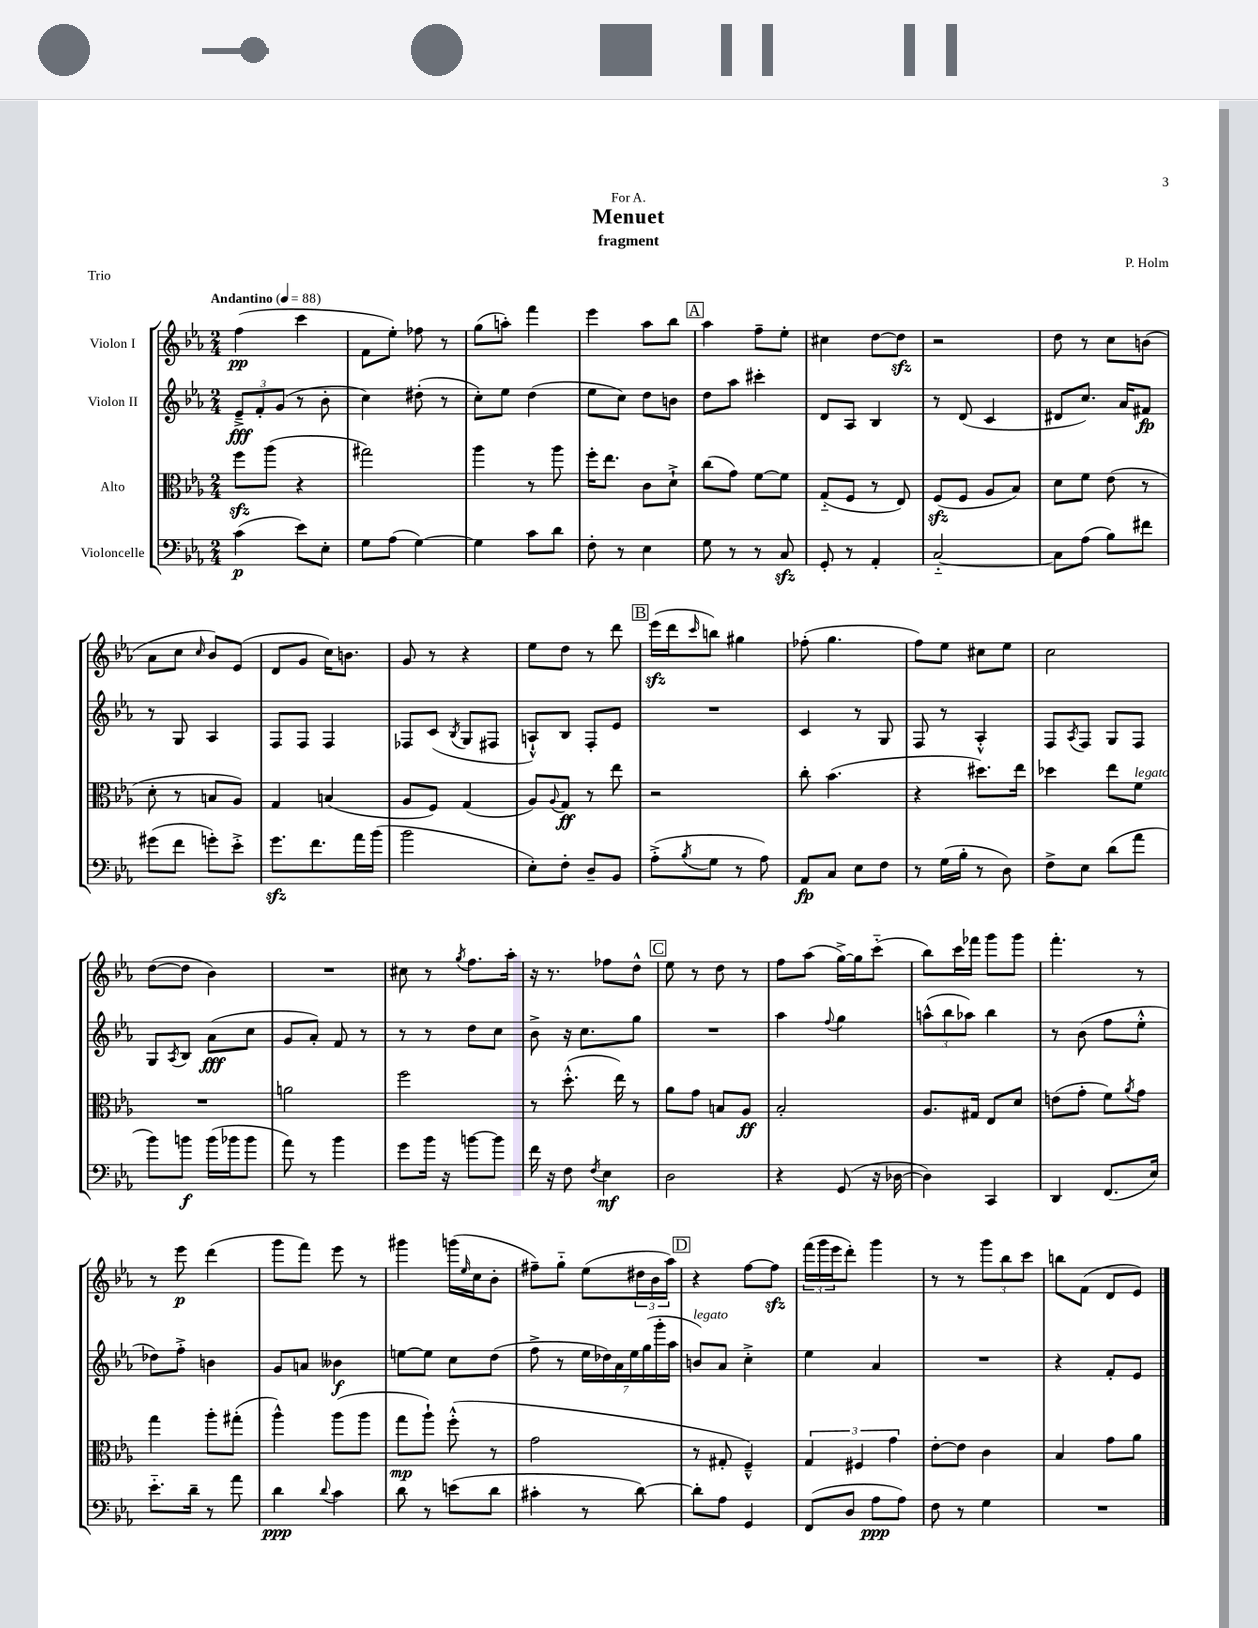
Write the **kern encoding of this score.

**kern	**kern	**kern	**kern
*staff4	*staff3	*staff2	*staff1
*clefF4	*clefC3	*clefG2	*clefG2
*k[b-e-a-]	*k[b-e-a-]	*k[b-e-a-]	*k[b-e-a-]
*M2/4	*M2/4	*M2/4	*M2/4
*MM88	*MM88	*MM88	*MM88
(4c\	8ff\L	12e-~^/L	(4ff\
.	.	12f'/	.
.	(8aa-\J	.	.
.	.	(12g/J	.
8e-\L)	4r	8r	4ccc\
8E-'\J	.	8b-'\	.
=	=	=	=
8G\L	2gg#\)	4cc\)	8f\L
(8A-\J	.	.	8ee-'\J)
[4G\)	.	(8dd#'\	8ff-\
.	.	8r	8r
=	=	=	=
4G\]	4aa-\	8cc'\L)	(8gg\L
.	.	8ee-\J	8aa'\J)
8c\L	8r	(4dd\	4fff\
8d\J	8aa-\	.	.
=	=	=	=
8F'\	16ff'\LK	8ee-\L	4eee-\
.	8.ee-\J	.	.
8r	.	8cc\J)	.
4E-\	8c\L	8dd\L	8aa-\L
.	8d`^\J	8b\J	8bb-\J
=	=	=	=
8G\	(8cc\L	8dd\L	4aa-\
8r	8g\J)	8aa-\J	.
8r	[8f\L	4ccc#'\	8ff~\L
8C/	8f\]J	.	8ee-'\J
=	=	=	=
8GG'/	(8G'~/L	8d/L	4cc#\
8r	8F/J	8A-/J	.
4AA-'/	8r	4B-/	[8dd\L
.	8E-/)	.	8dd\]J
=	=	=	=
[2C'~/	(8F/L	8r	2r
.	8F/J	(8d/	.
.	8A-/L	4c/	.
.	8B-/J)	.	.
=	=	=	=
8C\]L	8d\L	8d#/L	8dd\
(8A-\J	8f\J	8.cc/J)	8r
8B-\L)	(8e-\	.	8cc\L
.	.	16a-/LK	.
8f#\J	8r	8f#/J	(8b\J
=	=	=	=
(8g#\L	8d'\	8r	8a-\L
8f\J	8r	8G/	8cc\J
.	.	.	16qqcc/
8g'\L)	8B/L	4A-/	8b-/L)
8e-'^\J	8A-/J)	.	(8e-/J
=	=	=	=
8.g\L	4G/	8F/L	8d/L
.	.	8F/J	8g/J
8.f\	.	.	.
.	(4B/	4F/	16cc\LK)
.	.	.	8.b\J
16a-\L	.	.	.
(16b-\JJ	.	.	.
=	=	=	=
2b-\	8A-/L	8F-/L	8g/
.	8F/J)	(8c/J	8r
.	.	8qB-/	.
.	(4G/	8G/L	4r
.	.	8F#/J	.
=	=	=	=
8E-'\L)	8A-/L)	8A`^^/L)	8ee-\L
.	8qqA-/	.	.
8F'\J	8G/J	8B-/J	8dd\J
8D~/L	8r	8F'/L	8r
8BB-/J	8ee-\	8e-/J	8ddd\
=	=	=	=
(8A-'^\L	2r	2r	(16eee-\LL
.	.	.	16ddd\J
8qB-/	.	.	16qqccc/
8G\J	.	.	8bb\J)
8r	.	.	4gg#\
8A-\)	.	.	.
=	=	=	=
8AA-/L	8cc'\	4c/	(8ff-'\
8C/J	(4.b-\	.	4.gg\
8E-\L	.	8r	.
8F\J	.	8G/	.
=	=	=	=
8r	4r	8F/	8ff\L)
(16G\LL	.	8r	8ee-\J
16B-'\JJ	.	.	.
8r	8.dd#\L)	4A-'^^/	8cc#\L
8D\)	.	.	8ee-\J
.	16ee-\Jk	.	.
=	=	=	=
8F^\L	4dd-\	8F/L	2cc\
.	.	8qA-/	.
8E-\J	.	8F/J	.
(8d\L	8ee-\L	8G/L	.
8a-\J	8f\J	8F/J	.
=	=	=	=
8b-\L)	2r	8G/L	([8dd\L
.	.	8qA-/	.
8b\J	.	8B-/J	8dd\]J
(16b\LL	.	(8a-\L	4b-\)
16b-\J	.	.	.
8b-\J	.	8cc\J	.
=	=	=	=
8a-\)	2a\	8g/L	2r
8r	.	8a-'/J)	.
4b-\	.	8f/	.
.	.	8r	.
=	=	=	=
8g\L	2ff\	8r	8cc#\
16b-\Jk	.	8r	8r
16r	.	.	.
.	.	.	8qgg/
[8b\L	.	8dd\L	8.ff\L
8b\]J	.	8cc\J	.
.	.	.	16aa-'\Jk
=	=	=	=
16f\	8r	8b-^\	16r
16r	.	.	8.r
8F\	(8.dd'^^\	16r	.
.	.	8.cc\L	.
8qF/	.	.	.
4E-\	.	.	8ff-\L
.	16ee-\)	.	.
.	8r	8gg\J	8dd^^\J
=	=	=	=
2D\	8a-\L	2r	8ee-\
.	8g\J	.	8r
.	8B/L	.	8dd\
.	8A-/J	.	8r
=	=	=	=
4r	2B-'/	4aa-\	8ff\L
.	.	.	(8aa-\J
.	.	8qqff/	.
(8GG/	.	4gg\	[16gg^\LL)
.	.	.	16gg\]J
16r	.	.	(8ccc'~\J
[16D-\	.	.	.
=	=	=	=
4D-\])	8.A-/L	(12aa^^\L	8bb-\L)
.	.	12bb-\	.
.	.	.	16ccc\L
.	.	12aa-\J)	.
.	16G#/Jk	.	16fff-\JJ
4CC/	8E-/L	4bb-\	8ggg\L
.	8d/J	.	8ggg\J
=	=	=	=
4DD/	(8e\L	8r	4.fff'\
.	8g'\J	(8b-\	.
(8.FF/L	8f\L)	8ff\L	.
.	8qa-/	.	.
.	8g\J	8ee-'^^\J	8r
16E-/Jk)	.	.	.
=	=	=	=
8.e-'~\L	4gg\	8dd-\L)	8r
.	.	8ff'^\J	8eee-\
16d~\Jk	.	.	.
8r	8aa-'\L	4b\	(4ddd\
8a-\	(8gg#'\J	.	.
=	=	=	=
4d\	4aa-^^\)	8g/L	8ggg\L
.	.	8a/J	8fff\J)
8qqd/	.	.	.
4c\	(8aa-\L	4b--\	8eee-\
.	8aa-\J	.	8r
=	=	=	=
8d\	8gg\L	[8ee\L	4ggg#\
8r	8aa-`\J)	8ee\]J	.
(8e\L	(8ff'^^\	8cc\L	(16ggg\LL
.	.	.	16qqee-/
.	.	.	16cc\J
8d\J	8r	(8dd\J	8b-'\J
=	=	=	=
4c#'\	2g\	8ff^\	8ff#~\L)
.	.	8r	8gg'~\J
8r	.	28ee-\LL	(8ee-\L
.	.	28dd-\)	.
.	.	28a-\	.
.	.	28ee-\	.
[8d\)	.	.	24dd#\L
.	.	(28gg\	.
.	.	.	24b-\
.	.	28ggg'\	.
.	.	.	24aa-\JJ)
.	.	28aa-\JJ	.
=	=	=	=
8d'\]L	8r	8b/L)	4r
8A-\J	8G#'/	8a-/J	.
4GG/	4F~^^/)	4cc'^\	[8ff\L
.	.	.	8ff\]J
=	=	=	=
(8FF/L	6G/	4ee-\	(24fff\LL
.	.	.	24ggg\
.	.	.	24eee-\J
8D/J	.	.	8ddd'\J)
.	6F#/	.	.
8A-\L	.	4a-/	4ggg\
.	6g\	.	.
8A-\J)	.	.	.
=	=	=	=
8F\	[8e-'\L	2r	8r
8r	8e-\]J	.	8r
4G\	4c\	.	12ggg\L
.	.	.	12bb-\
.	.	.	12ccc\J
=	=	=	=
2r	4B-/	4r	8bb\L
.	.	.	(8f\J
.	8g\L	8f'/L	8d/L
.	8a-\J	8e-/J	8e-/J)
==	==	==	==
*-	*-	*-	*-
